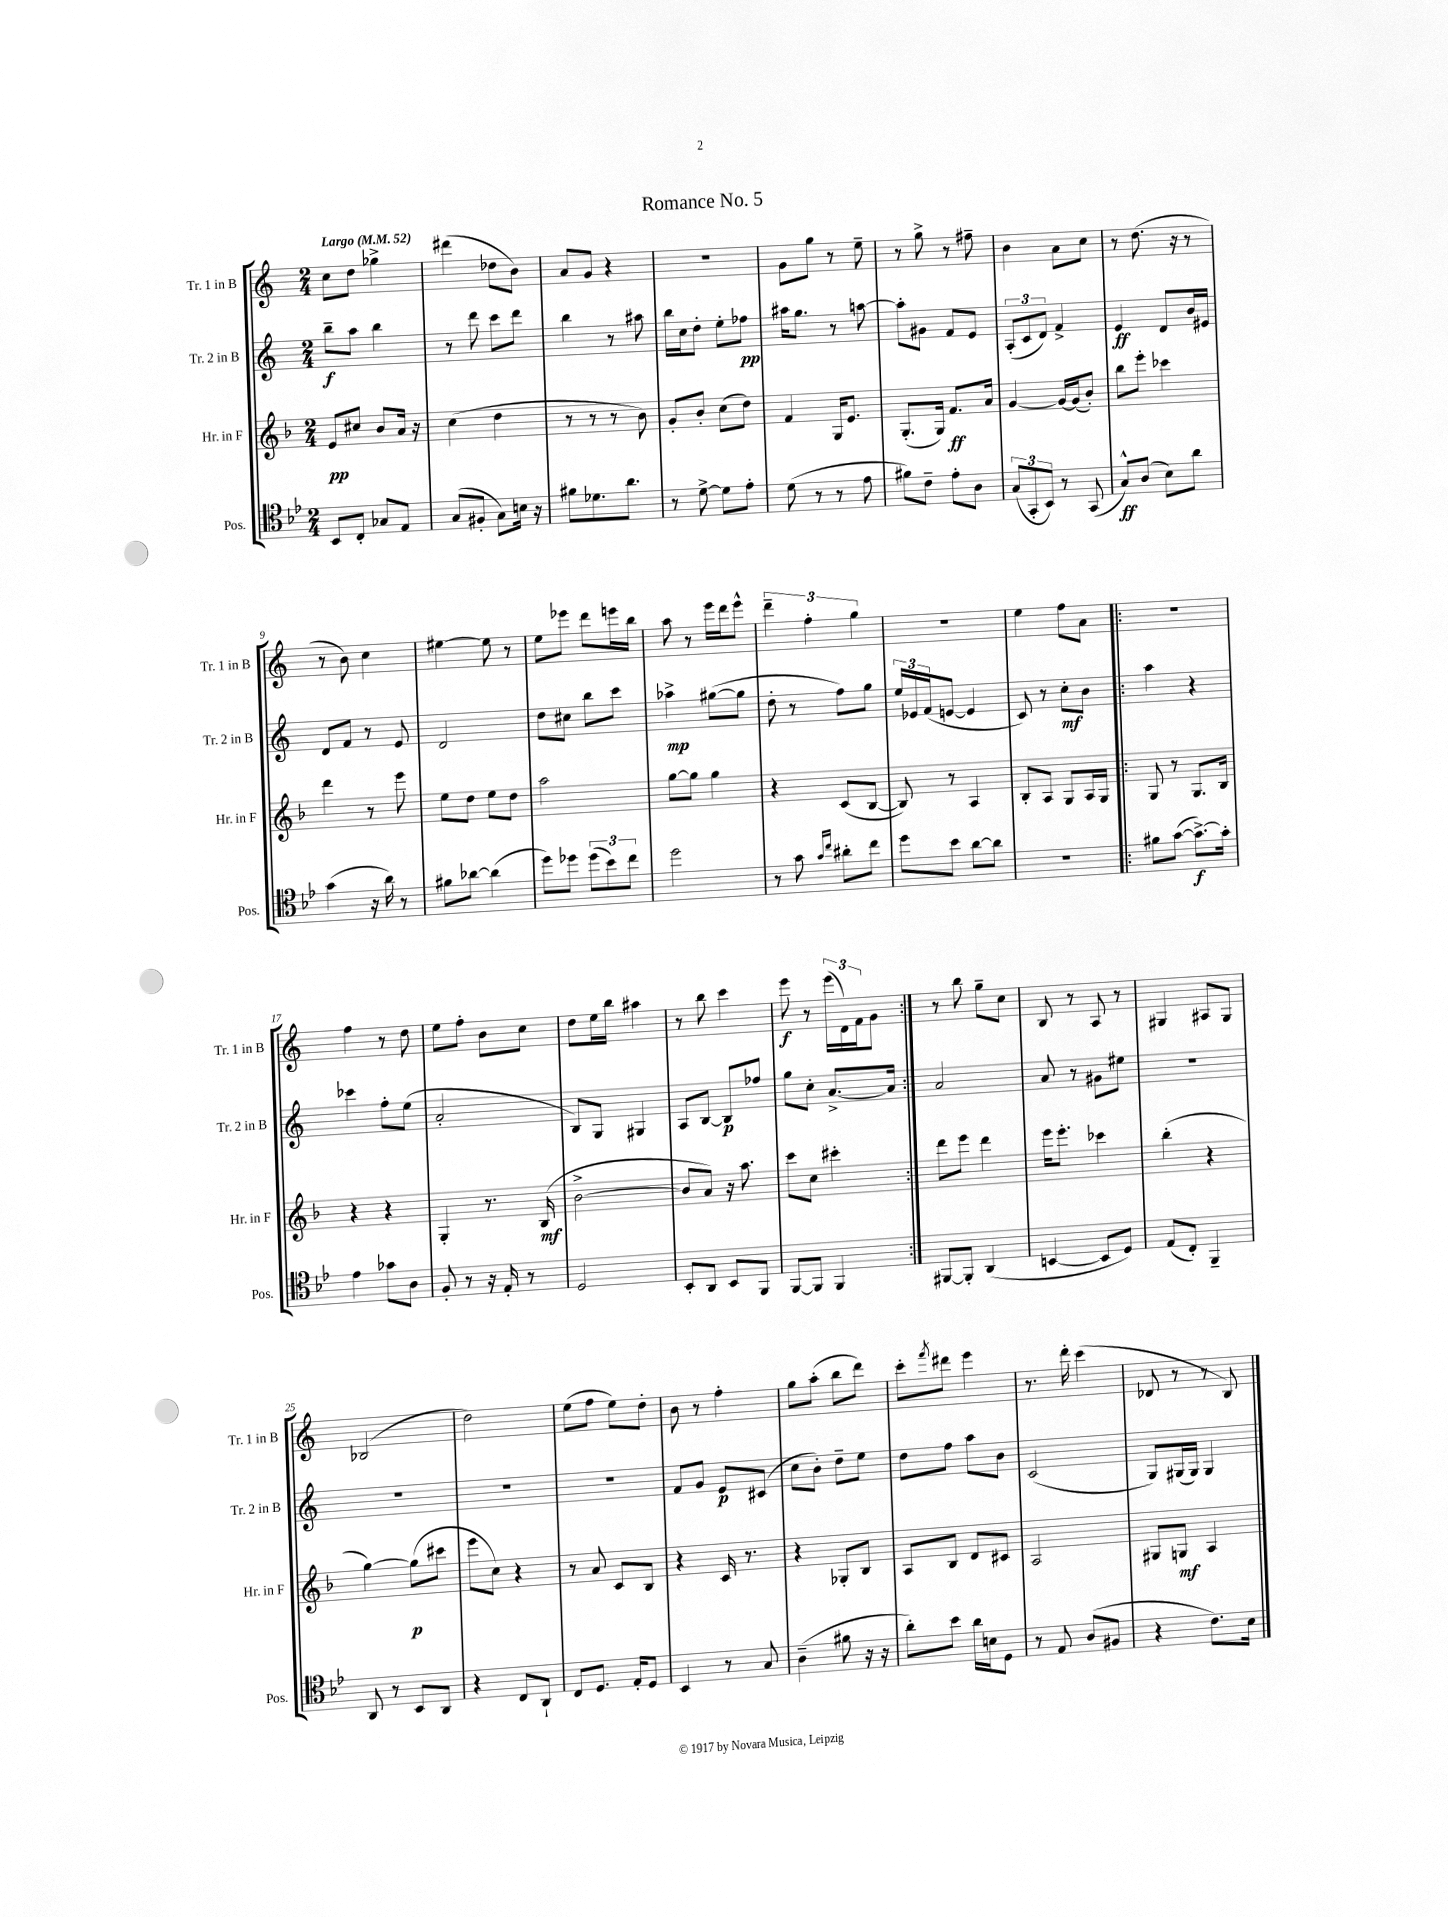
\header { title = "Romance No. 5" }
<<
\new StaffGroup <<
\new Staff = "s0" \with { instrumentName = "Tr. 1 in B" shortInstrumentName = "Tr. 1 in B" } {
    \clef treble \key c \major \numericTimeSignature \time 2/4 \tempo "Largo" 4 = 52
    c''8 d''8 ges''4-> |
    dis'''4( des''8 b'8) |
    a'8 g'8 r4 |
    R2 |
    g'8 g''8 r8 e''8-- |
    r8 g''8-> r8 fis''8-- |
    b'4 a'8 c''8 |
    r8 d''8.( r16 r8 |
    r8 b'8) c''4 |
    eis''4~ eis''8 r8 |
    e''8 ees'''8 d'''8 e'''16 b''16 |
    a''8 r8 e'''16 d'''16 e'''8-^ |
    \tuplet 3/2 { d'''4-- f''4-. g''4 } |
    r2 |
    e''4 f''8 a'8 |
    \repeat volta 2 { R2 |
    f''4 r8 d''8 |
    e''8 f''8-. b'8 c''8 |
    d''8 e''16 b''16 ais''4 |
    r8 b''8 c'''4 |
    e'''8\f r8 \tuplet 3/2 { e'''16( d'16) f'16 } g'8 | }
    r8 b''8 g''8-- c''8 |
    b8 r8 a8 r8 |
    gis4 ais8 gis8 |
    bes2( |
    d''2) |
    e''8( f''8 e''8) d''8-. |
    b'8 r8 f''4-. |
    g''8 a''8-.( b''8 d'''8) |
    c'''8-. \acciaccatura { f'''8 } dis'''8 e'''4 |
    r8. d'''16-. c'''4( |
    des'8 r8 r8 b8) \bar "|." |
}
\new Staff = "s1" \with { instrumentName = "Tr. 2 in B" shortInstrumentName = "Tr. 2 in B" } {
    \clef treble \key c \major \numericTimeSignature \time 2/4
    b''8--\f a''8 b''4 |
    r8 d'''8 c'''8 d'''8 |
    b''4 r8 ais''8 |
    b''16 c''16 d''8-. e''8-. fes''8\pp |
    ais''16 g''8. r8 a''8~ |
    a''8-. gis'8 f'8 e'8 |
    \tuplet 3/2 { a8-.( c'8 d'8) } f'4-> |
    e'4\ff d'8 b'16 eis'16 |
    d'8 f'8 r8 e'8 |
    d'2 |
    d''8 cis''8 b''8 c'''8 |
    aes''4->\mp gis''8~( gis''8 |
    d''8-. r8 f''8) g''8 |
    \tuplet 3/2 { e''16 ees'16 f'16( } e'8~ e'4 |
    c'8) r8 c''8-.\mf b'8 |
    \repeat volta 2 { a''4 r4 |
    ces'''4 f''8-. e''8( |
    a'2-. |
    b8) g8 gis4 |
    a8 b8~ b8\p fes''8 |
    g''8 c''8-. a'8.~-> a'16 | }
    a'2 |
    a'8 r8 gis'8 eis''8 |
    R2 |
    R2 |
    R2 |
    R2 |
    f'8 g'8 e'8\p cis'8( |
    c''8 b'8-.) d''8-- e''8 |
    d''8 f''8 a''8 b'8 |
    c'2( |
    g8) gis16( gis16) gis4 \bar "|." |
}
\new Staff = "s2" \with { instrumentName = "Hr. in F" shortInstrumentName = "Hr. in F" } {
    \clef treble \key f \major \numericTimeSignature \time 2/4
    e'8\pp cis''8 bes'8 a'16 r16 |
    c''4( d''4 |
    r8 r8 r8 bes'8) |
    g'8-. bes'8-. c''8( d''8) |
    f'4 g16 e'8. |
    g8.-.( g16) f'8.\ff a'16 |
    g'4~ g'16~ g'16( bes'8-.) |
    bes''8 e'''8-. ces'''4 |
    d'''4 r8 e'''8 |
    e''8 d''8 e''8 d''8 |
    a''2 |
    g''8~ g''8 g''4 |
    r4 c'8( bes8~ |
    bes8) r8 a4 |
    bes8-. a8 g8 a16 g16 |
    \repeat volta 2 { g8 r8 g8. bes16 |
    r4 r4 |
    g4-. r8. bes16\mf( |
    bes'2~-> |
    bes'8 a'8) r16 a''8. |
    c'''8 c''8 cis'''4-. | }
    d'''8 e'''8 d'''4 |
    e'''16 e'''8.-. ces'''4 |
    bes''4-.( r4 |
    g''4~) g''8\p( cis'''8 |
    e'''8 c''8) r4 |
    r8 a'8 c'8 bes8 |
    r4 c'16 r8. |
    r4 ges8-. bes8 |
    a8 bes8 d'8 cis'8 |
    a2 |
    gis8 g8\mf a4 \bar "|." |
}
\new Staff = "s3" \with { instrumentName = "Pos." shortInstrumentName = "Pos." } {
    \clef tenor \key bes \major \numericTimeSignature \time 2/4
    bes,8 c8-. ges8 ees8 |
    g8( fis8-. g8) b16 r16 |
    fis'8 des'8. a'8. |
    r8 d'8~-> d'8 ees'8-. |
    d'8( r8 r8 ees'8 |
    fis'8) c'8-- ees'8-. a8 |
    \tuplet 3/2 { g8( g,8-. bes,8) } r8 g,8( |
    g8-^\ff) a8( bes8) a'8 |
    g'4( r16 a'16) r8 |
    fis'8 aes'8~ aes'4( |
    d''8) des''8 \tuplet 3/2 { des''8( bes'8) c''8 } |
    d''2 |
    r8 g'8 \grace { g'16 c''16 } ais'8-. c''8 |
    d''8 bes'8 a'8~ a'8 |
    r2 |
    \repeat volta 2 { fis'8 g'8~( g'8.~->\f) g'16-. |
    ees'4 ges'8 a8 |
    f8-. r8 r16 ees16-. r8 |
    d2 |
    bes,8-. a,8 bes,8 f,8 |
    f,8~ f,8 f,4 | }
    fis,8~ fis,8-. a,4( |
    b,4~ b,8 d8) |
    ees8( c8-.) f,4-- |
    a,8 r8 bes,8 a,8 |
    r4 c8 a,8-! |
    c8 d8. ees16-. d8 |
    bes,4 r8 g8 |
    a4--( fis'8 r16 r16 |
    a'8-.) bes'8 a'16 b16 d8 |
    r8 ees8 a8( fis8 |
    r4 c'8.) bes16 \bar "|." |
}
>>
>>
